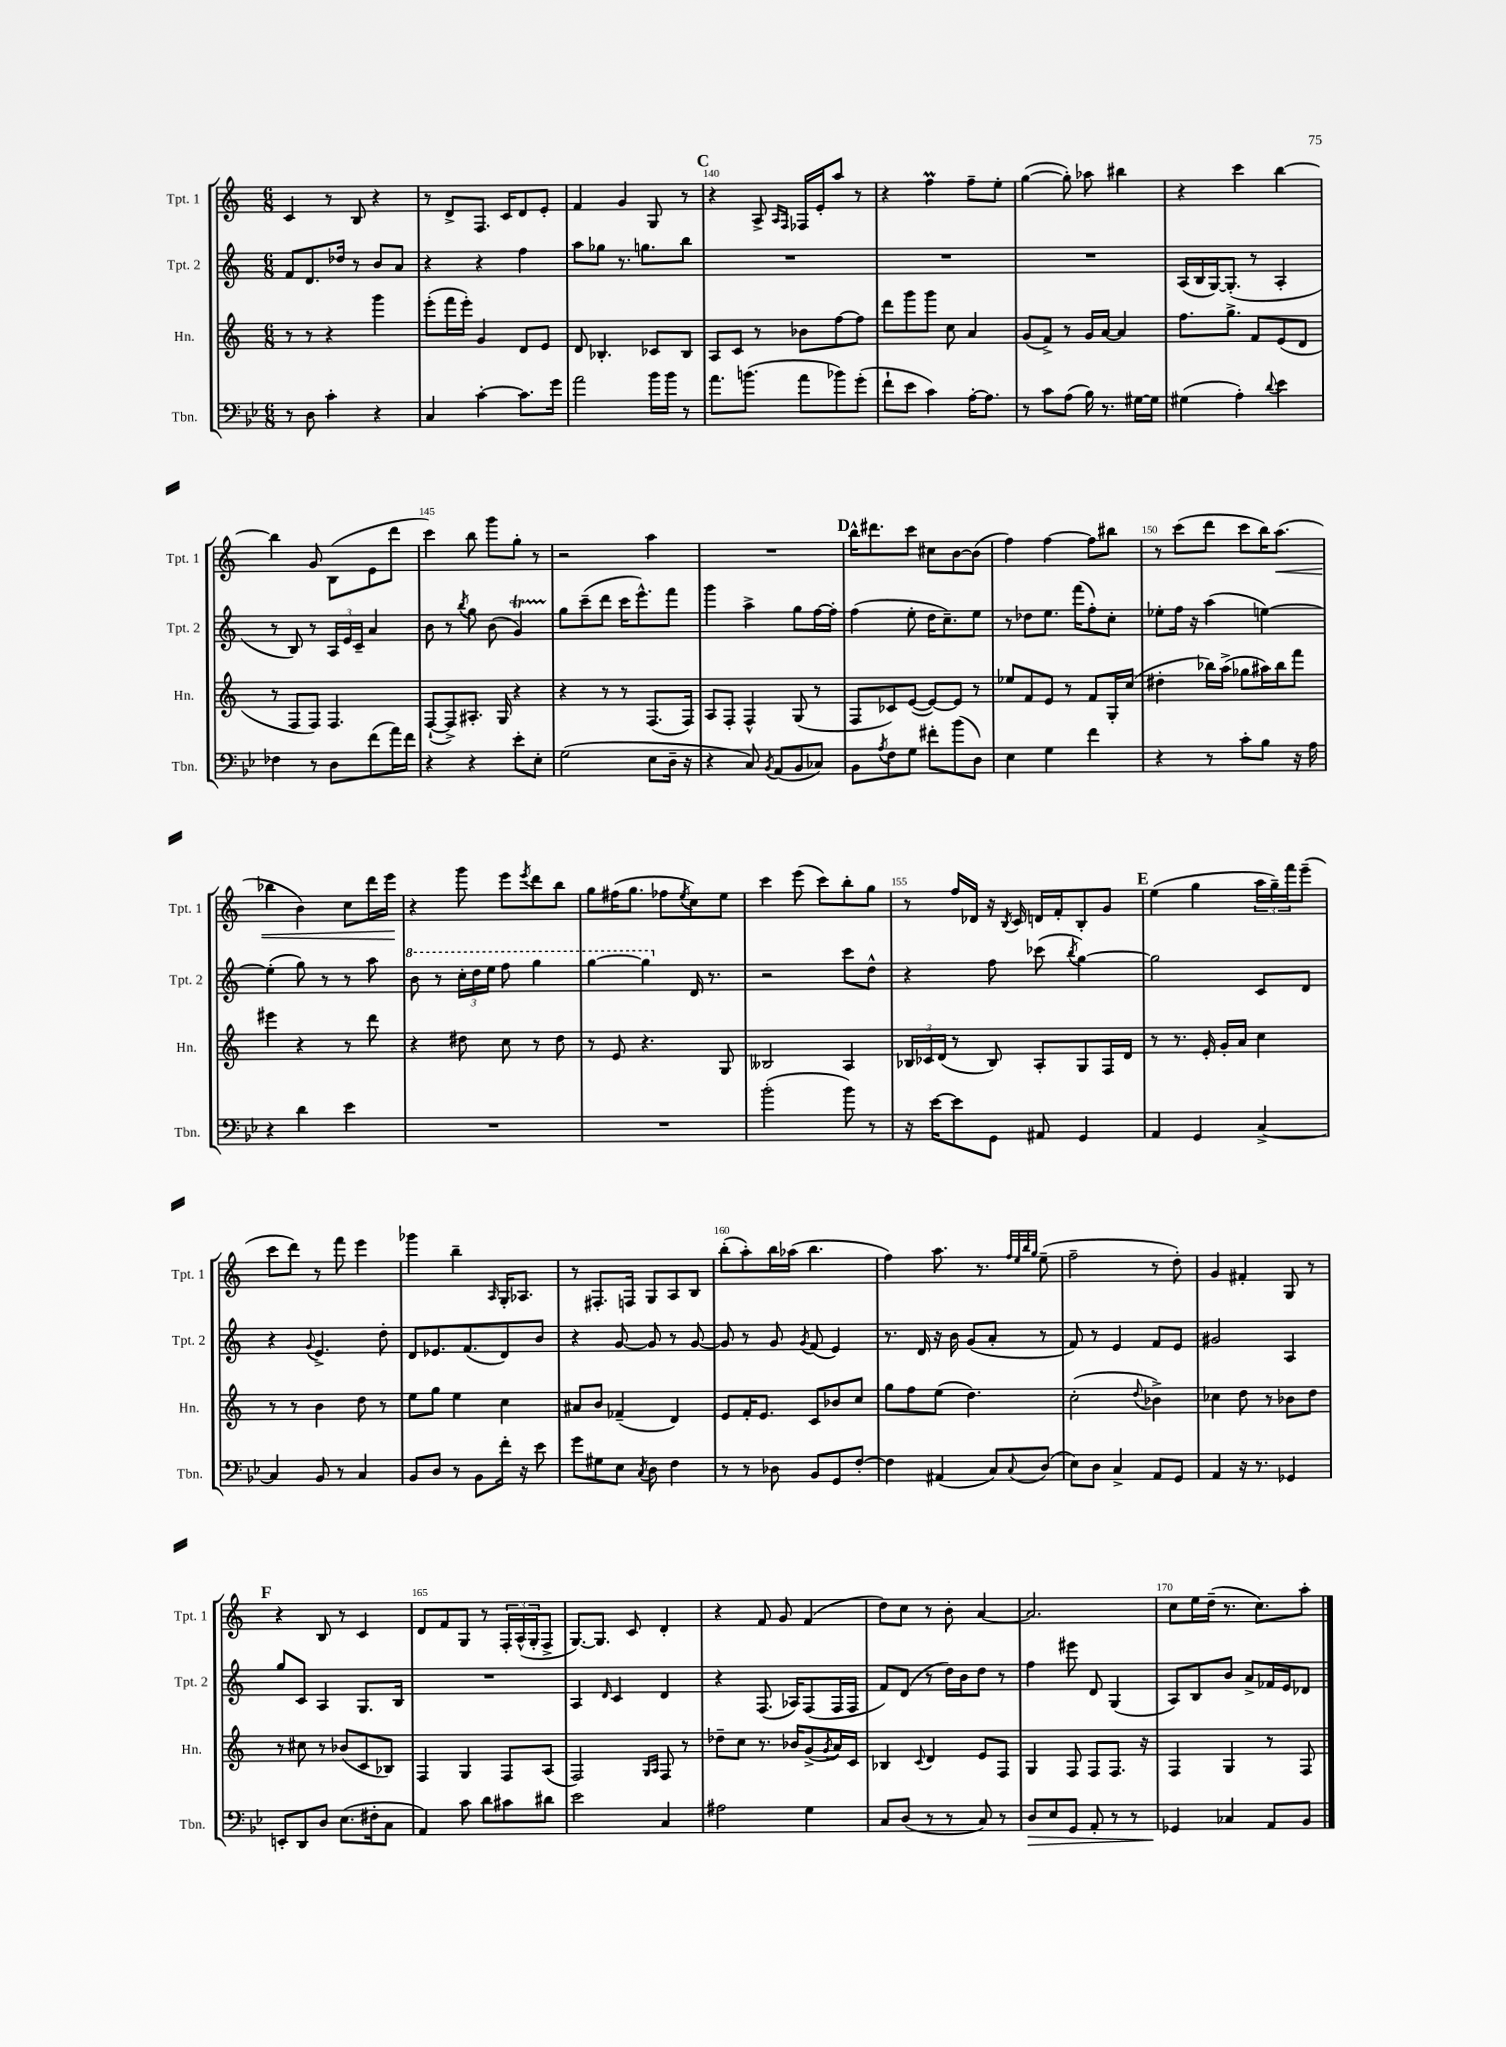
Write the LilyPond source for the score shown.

<<
\new StaffGroup <<
\new Staff = "s0" \with { instrumentName = "Tpt. 1" shortInstrumentName = "Tpt. 1" } {
    \clef treble \key c \major \numericTimeSignature \time 6/8
    c'4 r8 b8 r4 |
    r8 d'8-> f8. c'16 d'8 e'8-. |
    f'4 g'4 g8 r8 |
    \mark \markup { \bold "C" } r4 a8-> \grace { a16 f16 } fes16 e'16-. a''8 r8 |
    r4 f''4\prall f''8-- e''8-. |
    g''4~( g''8-.) aes''8 bis''4 |
    r4 c'''4 b''4~ |
    b''4 g'8 b8( e'8 d'''8 |
    c'''4) b''8 g'''8 g''8-. r8 |
    r2 a''4 |
    R2. |
    \mark \markup { \bold "D" } b''16-^ dis'''8. c'''8 cis''8 b'8~ b'8( |
    f''4) f''4~ f''8 bis''8 |
    r8 c'''8( d'''8 c'''8 b''16) a''8.\<( |
    bes''4 b'4) c''8 d'''16 e'''16\! |
    r4 g'''8 e'''8 \acciaccatura { e'''8 } d'''8 b''8 |
    g''8 fis''16( g''8. fes''8 \acciaccatura { e''8 } c''8) e''8 |
    c'''4 e'''8( c'''8) b''8-. g''8 |
    r8 f''16 des'16 r16 \acciaccatura { b8 } c'16 d'16 f'16-. b8-. g'8 |
    \mark \markup { \bold "E" } e''4( g''4 \tuplet 3/2 { a''16 g''16--) f'''16 } e'''8--( |
    c'''8 d'''8) r8 f'''8 e'''4 |
    ges'''4 b''4-- \grace { a16 } g16-. aes8. |
    r8 fis8.-. f16 g8 a8 b8 |
    b''8-.( a''8-.) b''16 aes''16( b''4. |
    f''4) a''8. r8. \grace { f''32 e''32 b''32 g''32 } e''8--( |
    f''2-- r8 d''8-.) |
    g'4 fis'4-. g8 r8 |
    \mark \markup { \bold "F" } r4 b8 r8 c'4 |
    d'8 f'8 g8 r8 \tuplet 3/2 { f16-. a16-^( g16-. } f8-> |
    g8.~) g8. c'8 d'4-. |
    r4 f'8 g'8 f'4( |
    d''8) c''8 r8 b'8-. a'4~ |
    a'2. |
    c''8 e''16 d''16--( r8. c''8.) a''8-. \bar "|." |
}
\new Staff = "s1" \with { instrumentName = "Tpt. 2" shortInstrumentName = "Tpt. 2" } {
    \clef treble \key c \major \numericTimeSignature \time 6/8
    f'8 d'8. des''16 r8 b'8 a'8 |
    r4 r4 f''4 |
    a''8 ges''8 r8. g''8. b''8 |
    \mark \markup { \bold "C" } R2. |
    R2. |
    R2. |
    a16( b16 g16~) g8.-.( r8 a4-. |
    r8 b8) r8 \tuplet 3/2 { a16 e'16 c'16-- } a'4 |
    b'8 r8 \acciaccatura { b''8 } g''8 b'8( g'4\startTrillSpan) |
    g''8\stopTrillSpan c'''8--( d'''8 c'''16 e'''8.-^) f'''8 |
    g'''4 a''4-> g''8 f''16~ f''16-. |
    \mark \markup { \bold "D" } f''4( e''8-. d''16 c''8.--) e''8 |
    r8 des''8 e''8. f'''16( f''8-.) c''8-. |
    ees''8-. f''16 r16 a''4( e''4~) |
    e''4-.( g''8) r8 r8 a''8 |
    \ottava #1 b''8 r8 \tuplet 3/2 { c'''16-. d'''16 e'''16 } f'''8 g'''4 |
    g'''4~ g'''4 \ottava #0 d'16 r8. |
    r2 c'''8 d''8-^ |
    r4 f''8 ces'''8( \acciaccatura { b''8 } g''4~) |
    \mark \markup { \bold "E" } g''2 c'8 d'8 |
    r4 \appoggiatura { g'8 } e'4.-> d''8-. |
    d'8 ees'8. f'8.( d'8) b'8 |
    r4 g'8~ g'8 r8 g'8~ |
    g'8 r8 g'8 \acciaccatura { g'8 } f'8( e'4) |
    r8. d'16 r16 b'16 g'8( a'8-. r8 |
    f'8) r8 e'4 f'8 e'8 |
    gis'2 a4 |
    \mark \markup { \bold "F" } g''8 c'8 a4 g8. b16 |
    R2. |
    a4 \grace { d'16 } c'4 d'4 |
    r4 f8.( aes16) f8( f16 f16 |
    f'8) d'8( r8 d''16) b'16 d''8 r8 |
    f''4 eis'''8 d'8 g4( |
    a8) b8 b'8 a'8-> fes'16 e'16 des'8 \bar "|." |
}
\new Staff = "s2" \with { instrumentName = "Hn." shortInstrumentName = "Hn." } {
    \clef treble \key c \major \numericTimeSignature \time 6/8
    r8 r8 r4 g'''4 |
    e'''8-.( f'''16 e'''16-.) g'4 d'8 e'8 |
    d'8 bes4.-. ces'8 bes8 |
    \mark \markup { \bold "C" } a8 c'8 r8 bes'8 f''8~ f''8 |
    d'''8 g'''8 g'''8 c''8 a'4 |
    g'8( f'8->) r8 g'16 a'16~ a'4 |
    f''8. g''8.-> f'8 e'8( d'8 |
    r8 f8 f8) f4. |
    f8~-!( f8->) ais8.-. g16 r4 |
    r4 r8 r8 f8.( f16) |
    a8 f8-. f4-^ g8( r8 |
    \mark \markup { \bold "D" } f8 ces'8) e'8~( e'8~) e'8 r8 |
    ees''8 f'8 e'8 r8 f'8 g16-. c''16( |
    dis''4-. bes''16) a''16->( ges''8 ais''16) bes''16 f'''8 |
    eis'''4 r4 r8 d'''8 |
    r4 dis''8 c''8 r8 dis''8 |
    r8 e'8 r4. g8 |
    beses2 a4 |
    \tuplet 3/2 { bes16 ces'16 d'16( } r8 bes8) a8-. g8 f16 d'16 |
    \mark \markup { \bold "E" } r8 r8. e'16-. g'16-. a'16 c''4 |
    r8 r8 b'4 d''8 r8 |
    e''8 g''8 e''4 c''4 |
    ais'8 b'8 fes'4--( d'4) |
    e'8 f'16-. e'8. c'8 bes'8 c''8 |
    g''8 f''8 e''8( d''4.) |
    c''2-.( \appoggiatura { d''8 } bes'4->) |
    ces''4 d''8 r8 bes'8 d''8 |
    \mark \markup { \bold "F" } r8 cis''8 r8 bes'8( c'8 bes8) |
    f4 g4 f8 a8( |
    f2) \grace { g16 a16 } f8 r8 |
    des''8-- c''8 r8. bes'16 g'8->( \acciaccatura { g'8 } a'16) c'16 |
    bes4 \appoggiatura { c'8 } d'4 e'8 f8 |
    g4 f8 f8 f8. r16 |
    f4 g4 r8 f8 \bar "|." |
}
\new Staff = "s3" \with { instrumentName = "Tbn." shortInstrumentName = "Tbn." } {
    \clef bass \key bes \major \numericTimeSignature \time 6/8
    r8 d8 c'4-. r4 |
    c4 c'4~-. c'8. g'16 |
    a'2 bes'16 bes'16 r8 |
    \mark \markup { \bold "C" } a'8. b'8.( a'8 bes'8) g'8-.( |
    f'8-! ees'8 c'4) a16~-. a8. |
    r8 c'8 a8( bes16) r8. gis16~ gis16 |
    gis4( a4-.) \appoggiatura { d'8 } ees'4 |
    fes4 r8 d8 f'8( a'16) f'16 |
    r4 r4 ees'8-. ees8-. |
    g2( ees8 d16-- r16 |
    r4 c8) \acciaccatura { bes,8 } a,8( bes,8 ces8) |
    \mark \markup { \bold "D" } bes,8 \acciaccatura { a8 } f8 g8 fis'8-. bes'8( d8) |
    ees4 g4 f'4 |
    r4 r8 c'8-. bes8 r16 a16 |
    r4 d'4 ees'4 |
    R2. |
    R2. |
    bes'2-.( bes'8) r8 |
    r16 ees'16~ ees'8 g,8 ais,8 g,4 |
    \mark \markup { \bold "E" } a,4 g,4 c4~-> |
    c4 bes,8 r8 c4 |
    bes,8 d8 r8 bes,8 f'16-. r16 ees'8 |
    g'8 gis8 ees8 \acciaccatura { c8 } d8 f4 |
    r8 r8 des8 bes,8 g,8 f8~-. |
    f4 ais,4( c8) \appoggiatura { c8 } d8( |
    ees8) d8 c4-> a,8 g,8 |
    a,4 r16 r8. ges,4 |
    \mark \markup { \bold "F" } e,8-. d,8 d8 ees8.( fis16-. c8 |
    a,4) c'8 d'8 cis'8 dis'8 |
    ees'2 c4 |
    ais2 g4 |
    c8 d8( r8 r8 c8) r8 |
    d8\> ees8 g,8 a,8-. r8 r8 |
    ges,4\! ces4 a,8 bes,8 \bar "|." |
}
>>
>>
\layout { \context { \Score currentBarNumber = #137 \override BarNumber.break-visibility = ##(#f #t #t) barNumberVisibility = #(every-nth-bar-number-visible 5) } }
